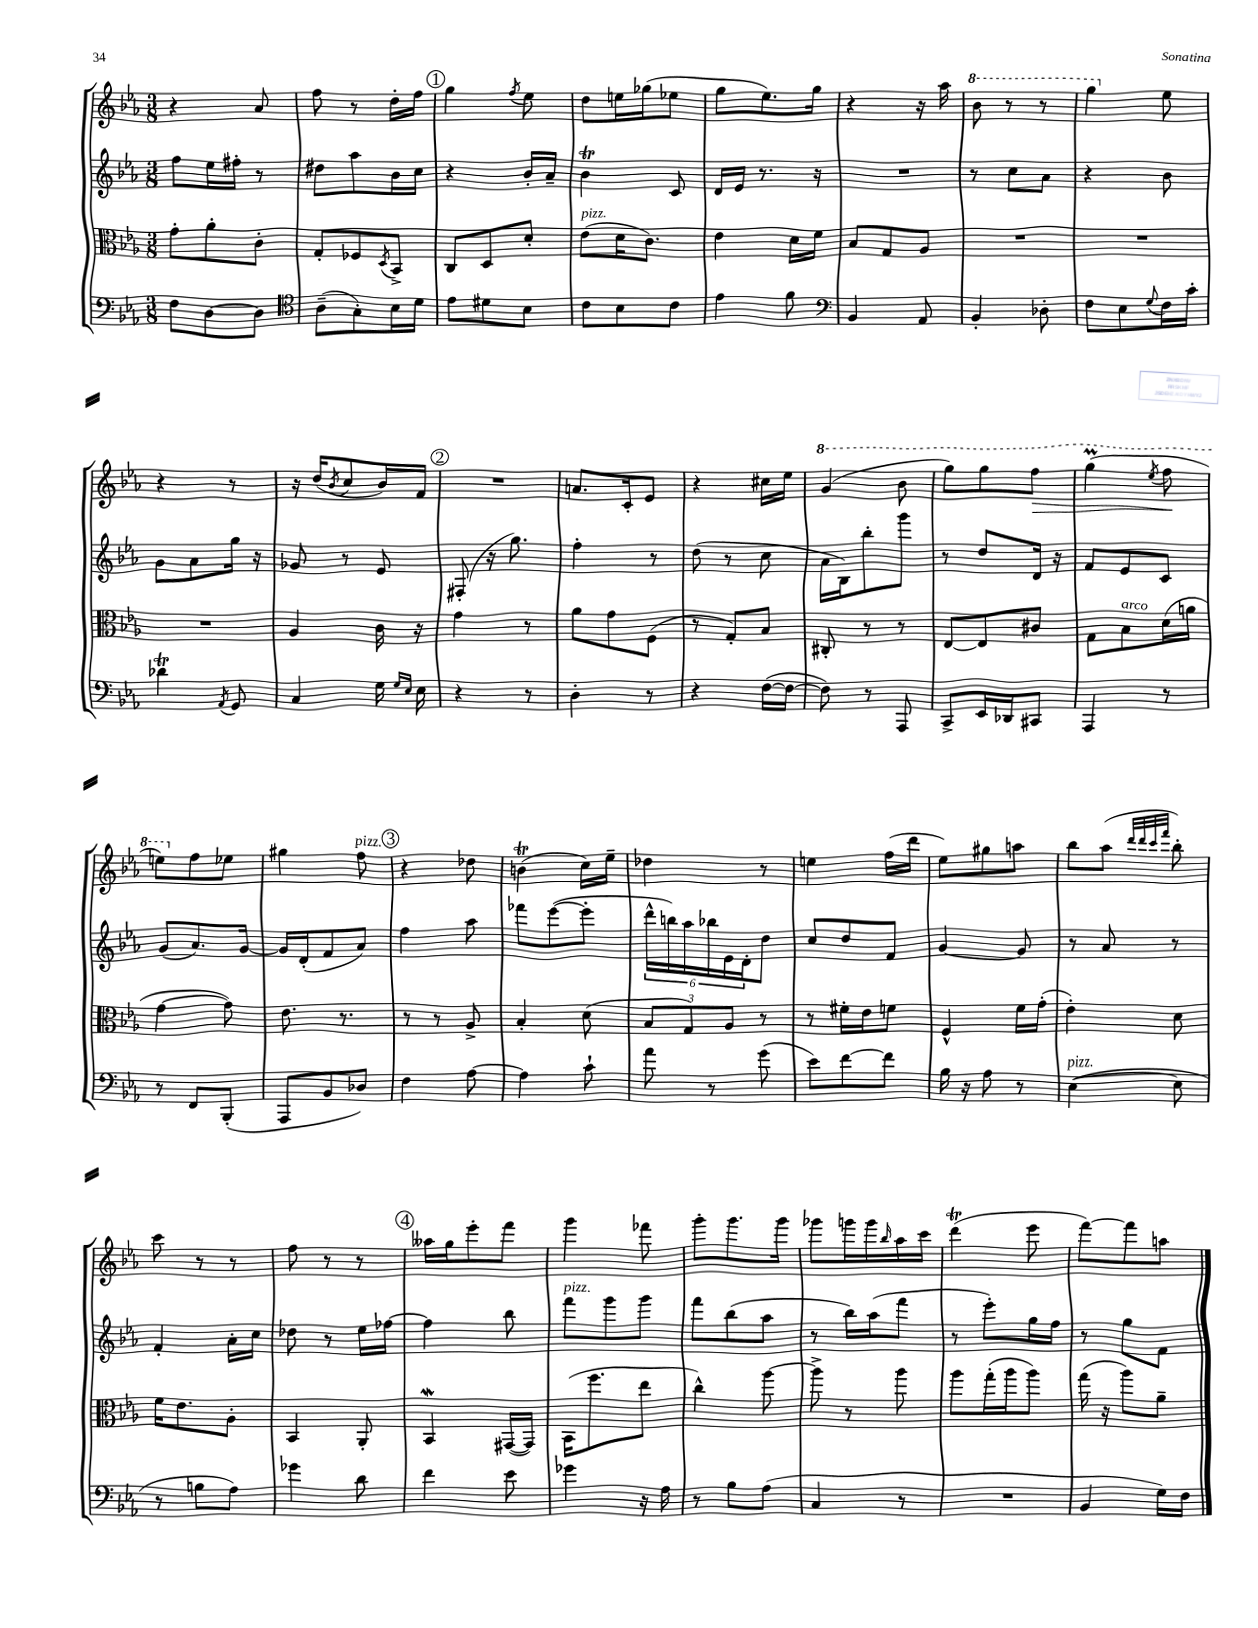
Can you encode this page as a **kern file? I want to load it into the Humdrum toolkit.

**kern	**kern	**kern	**kern
*staff4	*staff3	*staff2	*staff1
*clefF4	*clefC3	*clefG2	*clefG2
*k[b-e-a-]	*k[b-e-a-]	*k[b-e-a-]	*k[b-e-a-]
*M3/8	*M3/8	*M3/8	*M3/8
8F	8g'	8ff	4r
[8D	8a-'	16ee-	.
.	.	16ff#'	.
8D]	8c'	8r	8a-
=	=	=	=
*clefC4	*	*	*
(8A-~	8G'	8dd#	8ff
8G')	8F-	8aa-	8r
.	8qD	.	.
16B-	8BB-^	16b-	16dd'
16d	.	16cc	16ff
=	=	=	=
8e-	8C	4r	4gg
8d#	8D	.	.
.	.	.	8qff
8B-	8d'	16b-'	8ee-
.	.	16a-~	.
=	=	=	=
8c	(8e-	4b-	8dd
8B-	16d	.	16ee
.	8.c)	.	(16gg-
8c	.	8c	8ee-
=	=	=	=
4e-	4e-	16d	8gg
.	.	16e-	.
.	.	8.r	8.ee-)
8f	16d	.	.
.	16f	16r	16gg
=	=	=	=
*clefF4	*	*	*
4BB-	8B-	4.r	4r
.	8G	.	.
8AA-	8A-	.	16r
.	.	.	16aa-
=	=	=	=
4BB-'	4.r	8r	8bb-
.	.	8cc	8r
8D-'	.	8a-	8r
=	=	=	=
8F	4.r	4r	4ggg
8E-	.	.	.
8qqG	.	.	.
16F	.	8b-	8ee-
16c'	.	.	.
=	=	=	=
4d-	4.r	8g	4r
.	.	8a-	.
8qAA-	.	.	.
8GG	.	16gg	8r
.	.	16r	.
=	=	=	=
4C	4A-	8g-	16r
.	.	.	(16dd
.	.	.	8qb-
.	.	8r	8cc
16G	16c	8e-	16b-)
16qqG	.	.	.
16qqE-	.	.	.
16E-	16r	.	16f
=	=	=	=
4r	4g	(8F#'	4.r
.	.	16r	.
.	.	8.gg)	.
8r	8r	.	.
=	=	=	=
4D'	8a-	4ff'	8.a
.	8g	.	.
.	.	.	16c'
8r	(8F	8r	8e-
=	=	=	=
4r	8r	(8dd	4r
.	8G')	8r	.
([16F	8B-	8cc	16cc#
16F_	.	.	16ee-
=	=	=	=
8F])	8C#'	16a-	(4gg
.	.	16B-)	.
8r	8r	8bb-'	.
8AAA-	8r	8ggg	8bb-
=	=	=	=
8CC^	[8E-	8r	8ggg)
16EE-	8E-]	8dd	8ggg
16DD-	.	.	.
8CC#	8c#	16d	8fff
.	.	16r	.
=	=	=	=
4AAA-	8G	8f	(4ggg
.	8B-	8e-	.
.	.	.	8qeee-
8r	(16d	8c	8fff
.	16a	.	.
=	=	=	=
8r	[4g	(8g	8eee)
8FF	.	8.a-)	8ff
(8BBB-'	8g])	.	8ee-
.	.	[16g	.
=	=	=	=
8AAA-	8.e-	16g]	4gg#
.	.	(16d'	.
8BB-	.	8f	.
.	8.r	.	.
8D-)	.	8a-)	8ff
=	=	=	=
4F	8r	4ff	4r
.	8r	.	.
[8A-	8A-^	8aa-	8dd-
=	=	=	=
4A-]	4B-'	8fff-	(4b
.	.	([8eee-	.
8c`	(8d	8eee-']	16cc)
.	.	.	16ee-~
=	=	=	=
8a-	12B-	24ddd^^	4dd-
.	.	24bb)	.
.	12G)	24aa-	.
8r	.	24bb-	.
.	12A-	24e-	.
.	.	24d'	.
(8g	8r	8dd	8r
=	=	=	=
8e-)	8r	8cc	4ee
[8f	16f#'	8dd	.
.	16e-	.	.
8f]	8f	8f	(16ff
.	.	.	16ddd
=	=	=	=
16B-	4F^^	[4g	8ee-)
16r	.	.	.
8A-	.	.	8gg#
8r	16f	8g]	8aa
.	(16g'	.	.
=	=	=	=
([4E-	4e-')	8r	8bb-
.	.	8a-	(8aa-
.	.	.	32qqddd
.	.	.	32qqddd
.	.	.	32qqccc
.	.	.	32qqfff
8E-]	8d	8r	8bb-')
=	=	=	=
8r	16f	4f'	8ccc
.	8.e-	.	.
8B	.	.	8r
8A-)	8A-'	16a-'	8r
.	.	16cc	.
=	=	=	=
4g-	4BB-	8dd-	8ff
.	.	8r	8r
8d	8AA-'	16ee-	8r
.	.	[16ff-	.
=	=	=	=
4f	4BB-	4ff-]	16aa--
.	.	.	16gg
.	.	.	8eee-'
8e-	([16GG#	8bb-	8fff
.	16GG#])	.	.
=	=	=	=
4g-	(16BB-	8fff	4ggg
.	8.ff	.	.
.	.	8ggg	.
16r	8ee-	8ggg	8fff-
16A-	.	.	.
=	=	=	=
8r	4cc^^)	8fff	8ggg'
8B-	.	(8bb-	8.ggg
(8A-	[8aa-	8aa-	.
.	.	.	16ggg
=	=	=	=
4C	8aa-^]	8r	8ggg-
.	8r	16bb-)	16ggg
.	.	(16aa-	16ggg
.	.	.	16qqbb-
8r	8aa-	8fff	16aa-
.	.	.	16ccc
=	=	=	=
4.r	8aa-	8r	(4ddd
.	(16gg'	8eee-')	.
.	16aa-	.	.
.	8aa-)	16gg	8eee-
.	.	16ff	.
=	=	=	=
4BB-	(16gg	8r	[8fff)
.	16r	.	.
.	8aa-)	8gg	8fff]
16G)	8a-~	8f	8aa
16F	.	.	.
==	==	==	==
*-	*-	*-	*-
